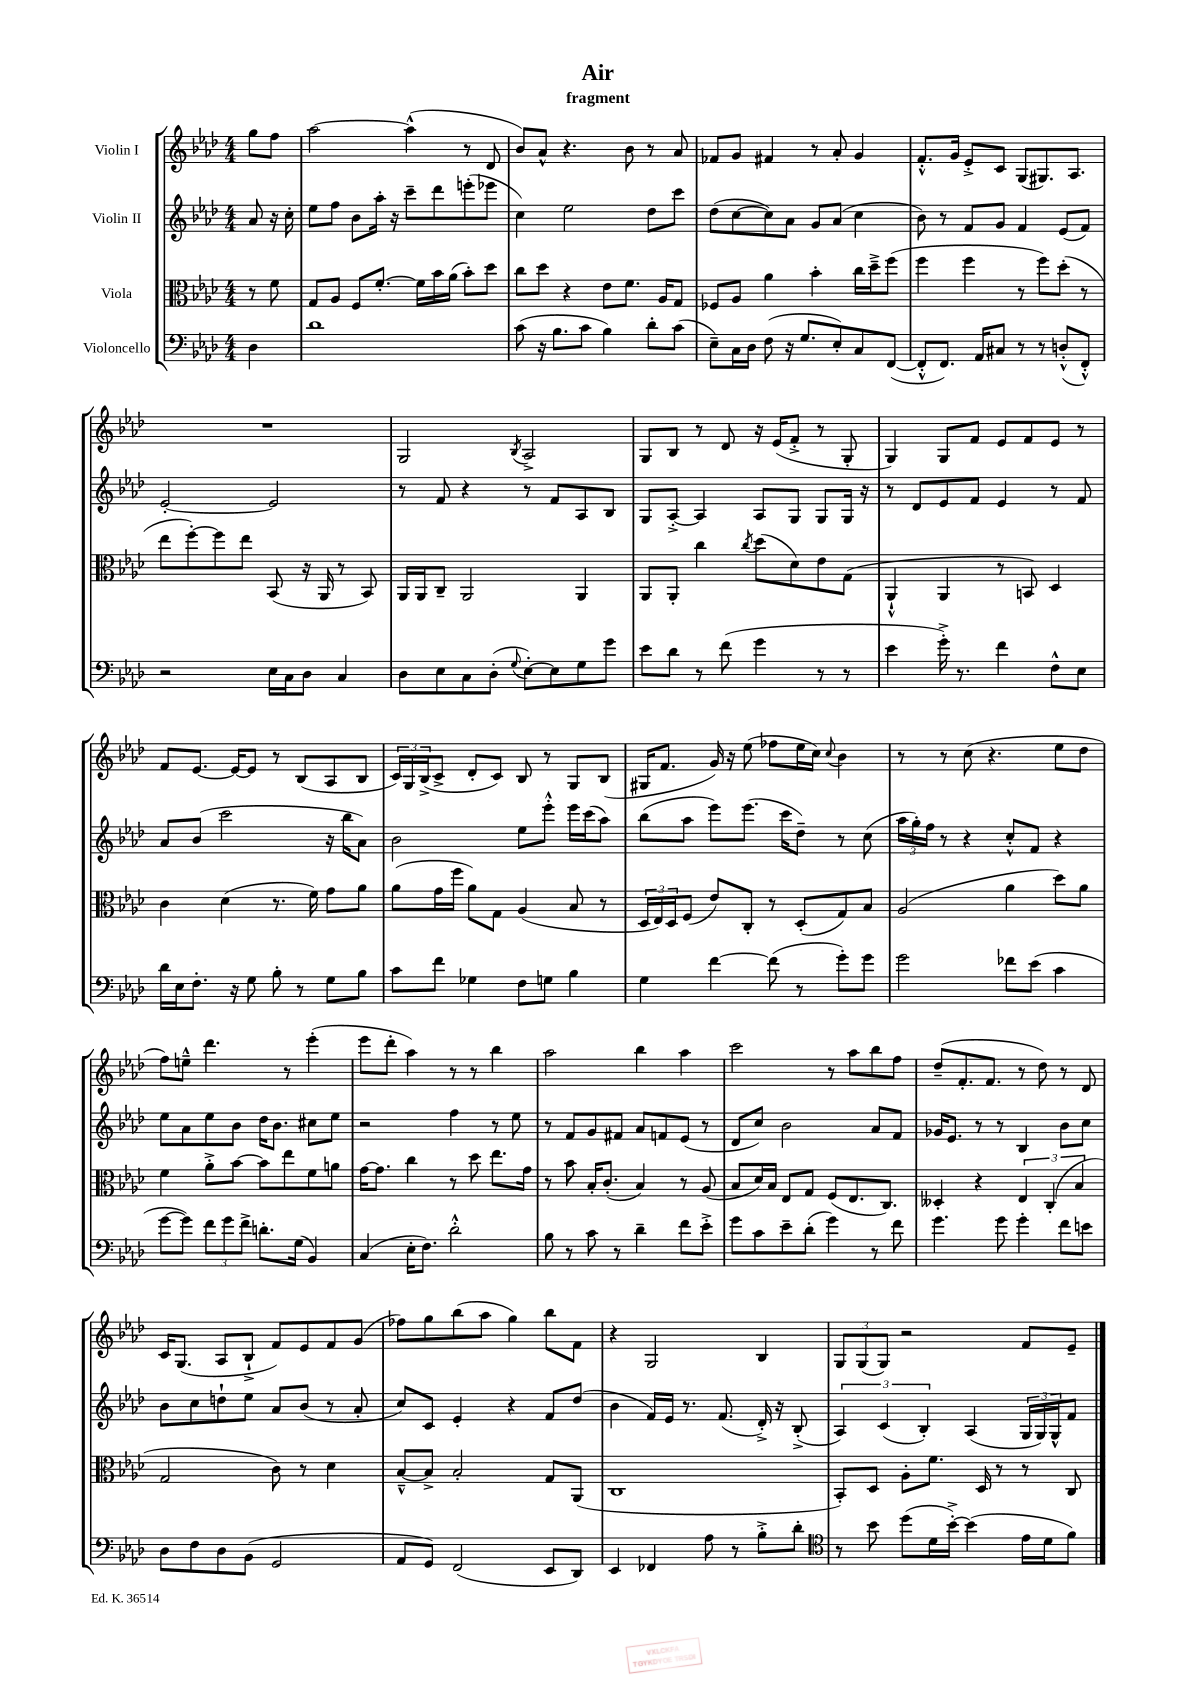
\header { title = "Air" subtitle = "fragment" }
<<
\new StaffGroup <<
\new Staff = "s0" \with { instrumentName = "Violin I" } {
    \clef treble \key aes \major \numericTimeSignature \time 4/4 \partial 4
    g''8 f''8 |
    aes''2~ aes''4-^( r8 des'8 |
    bes'8) aes'8-^ r4. bes'8 r8 aes'8 |
    fes'8 g'8 fis'4 r8 aes'8-. g'4 |
    f'8.-.-^ g'16 ees'8-.-> c'8 g8( gis8.) aes8. |
    R1 |
    g2 \acciaccatura { bes8 } aes2-> |
    g8 bes8 r8 des'8 r16 ees'16( f'8-.-> r8 g8-. |
    g4) g8 f'8 ees'8 f'8 ees'8 r8 |
    f'8 ees'8.~ ees'16~ ees'8 r8 bes8( aes8 bes8 |
    \tuplet 3/2 { c'16) g16 bes16->( } c'8-> des'8-. c'8) bes8 r8 g8 bes8( |
    gis16 f'8. g'16) r16 ees''8( fes''8 ees''16 c''16) \appoggiatura { c''8 } bes'4 |
    r8 r8 c''8( r4. ees''8 des''8 |
    f''8) e''8---^ des'''4. r8 ees'''4-.( |
    ees'''8 des'''8-. aes''4) r8 r8 bes''4 |
    aes''2 bes''4 aes''4 |
    c'''2 r8 aes''8 bes''8 f''8 |
    des''8--( f'8.-. f'8. r8 des''8) r8 des'8 |
    c'16 g8.( aes8 bes8-!-> f'8) ees'8 f'8 g'8( |
    fes''8) g''8 bes''8( aes''8 g''4) bes''8 f'8 |
    r4 g2 bes4 |
    \tuplet 3/2 { g8 g8( g8) } r2 f'8 ees'8-- \bar "|." |
}
\new Staff = "s1" \with { instrumentName = "Violin II" } {
    \clef treble \key aes \major \numericTimeSignature \time 4/4 \partial 4
    aes'8 r16 c''16-. |
    ees''8 f''8 bes'8 aes''16-. r16 c'''8-- des'''8 e'''8-.( ees'''8 |
    c''4) ees''2 des''8 c'''8 |
    des''8( c''8~ c''8) aes'8 g'8 aes'8( c''4 |
    bes'8) r8 f'8 g'8 f'4 ees'8( f'8) |
    ees'2~-. ees'2 |
    r8 f'8 r4 r8 f'8 aes8 bes8 |
    g8 aes8~-.-> aes4 aes8 g8 g8 g16 r16 |
    r8 des'8 ees'8 f'8 ees'4 r8 f'8 |
    aes'8 bes'8( c'''2 r16 bes''16 aes'8) |
    bes'2 ees''8 ees'''8-.-^ ees'''16 c'''16( aes''8) |
    bes''8( aes''8 ees'''8) ees'''8.( c'''16 des''8--) r8 c''8( |
    \tuplet 3/2 { aes''16 g''16-.) f''16 } r8 r4 c''8-.-^ f'8 r4 |
    ees''8 aes'8 ees''8 bes'8 des''16 bes'8. cis''8 ees''8 |
    r2 f''4 r8 ees''8 |
    r8 f'8 g'8 fis'8 aes'8 f'8 ees'8( r8 |
    des'8 c''8) bes'2 aes'8 f'8 |
    ges'16 ees'8. r8 r8 bes4 bes'8 c''8 |
    bes'8 c''8 d''8-! ees''8 aes'8 bes'8( r8 aes'8-. |
    c''8) c'8 ees'4-. r4 f'8 des''8( |
    bes'4 f'16) ees'16 r8. f'8.( des'16-.->) r16 bes8-.->( |
    \tuplet 3/2 { aes4) c'4( bes4-.) } aes4( \tuplet 3/2 { g16 g16) g16-^ } f'8 \bar "|." |
}
\new Staff = "s2" \with { instrumentName = "Viola" } {
    \clef alto \key aes \major \numericTimeSignature \time 4/4 \partial 4
    r8 f'8 |
    g8 aes8 f8 f'8.~-. f'16 bes'16 aes'16( bes'8-.) des''8 |
    c''8 des''8 r4 ees'8 f'8. aes16 g8 |
    fes8 aes8 aes'4 bes'4-. c''16 des''16---> f''8( |
    f''4 f''4 r8 f''8) des''8-.( r8 |
    ees''8 f''8~-.) f''8 ees''8 bes,8( r16 aes,16 r8 bes,8) |
    aes,16 aes,16 c8-- aes,2 aes,4 |
    aes,8 aes,8-. c''4 \acciaccatura { c''8 } des''8( des'8) ees'8 g8( |
    aes,4-!-^ aes,4 r8 b,8) des4 |
    c'4 des'4( r8. f'16) g'8 aes'8 |
    aes'8( g'16 f''16 aes'8) g8 aes4( bes8 r8 |
    \tuplet 3/2 { des16 ees16) des16 } f8( ees'8) c8-. r8 des8-.( g8) bes8 |
    aes2( aes'4 des''8) aes'8 |
    f'4 aes'8-.-> bes'8~ bes'8 ees''8 f'8 a'8 |
    g'16~ g'8. c''4 r8 des''8 ees''8. g'16 |
    r8 bes'8 bes16-. c'8.-.( bes4) r8 aes8( |
    bes8 des'16) bes16 ees8 g8 f8( ees8. c8.) |
    deses4-. r4 \tuplet 3/2 { ees4 c4-.( bes4 } |
    g2 c'8) r8 des'4 |
    bes8~---^ bes8-> bes2-. g8 aes,8( |
    c1 |
    bes,8-.) des8 aes8-. f'8. des16 r8 r8 c8 \bar "|." |
}
\new Staff = "s3" \with { instrumentName = "Violoncello" } {
    \clef bass \key aes \major \numericTimeSignature \time 4/4 \partial 4
    des4 |
    des'1 |
    c'8( r16 bes8. c'8 bes4) des'8-. c'8( |
    ees8--) c16 des16 f8( r16 g8. ees8-.) c8 f,8~( |
    f,8-.-^ f,8.) aes,16 cis8 r8 r8 d8-.-^( f,8-.-^) |
    r2 ees16 c16 des8 c4 |
    des8 ees8 c8 des8-.( \appoggiatura { g8 } ees8~-.) ees8 g8 g'8 |
    ees'8 des'8 r8 f'8( g'4 r8 r8 |
    ees'4 g'16-.->) r8. f'4 f8-^ ees8 |
    des'16 ees16 f8.-. r16 g8 bes8-. r8 g8 bes8 |
    c'8 f'8 ges4 f8 g8 bes4 |
    g4 f'4~ f'8( r8 g'8-.) g'8 |
    g'2 fes'8 ees'8( c'4 |
    g'8~ g'8) \tuplet 3/2 { f'8 g'8 f'8-> } d'8.-. g16( bes,4) |
    c4( ees16-. f8.) des'2-.-^ |
    bes8 r8 c'8 r8 des'4-- f'8 ees'8-.-> |
    g'8 c'8 ees'8-- des'8-.( g'4) r8 f'8 |
    g'4. g'8 g'4-. f'8 e'8 |
    des8 f8 des8 bes,8( g,2 |
    aes,8 g,8) f,2( ees,8 des,8) |
    ees,4 fes,4 aes8 r8 bes8-.-> des'8-. |
    \clef tenor r8 bes'8 des''8( des'16 bes'16~-.->) bes'4( ees'16 des'16 f'8) \bar "|." |
}
>>
>>
\layout { \context { \Score \remove "Bar_number_engraver" } }
